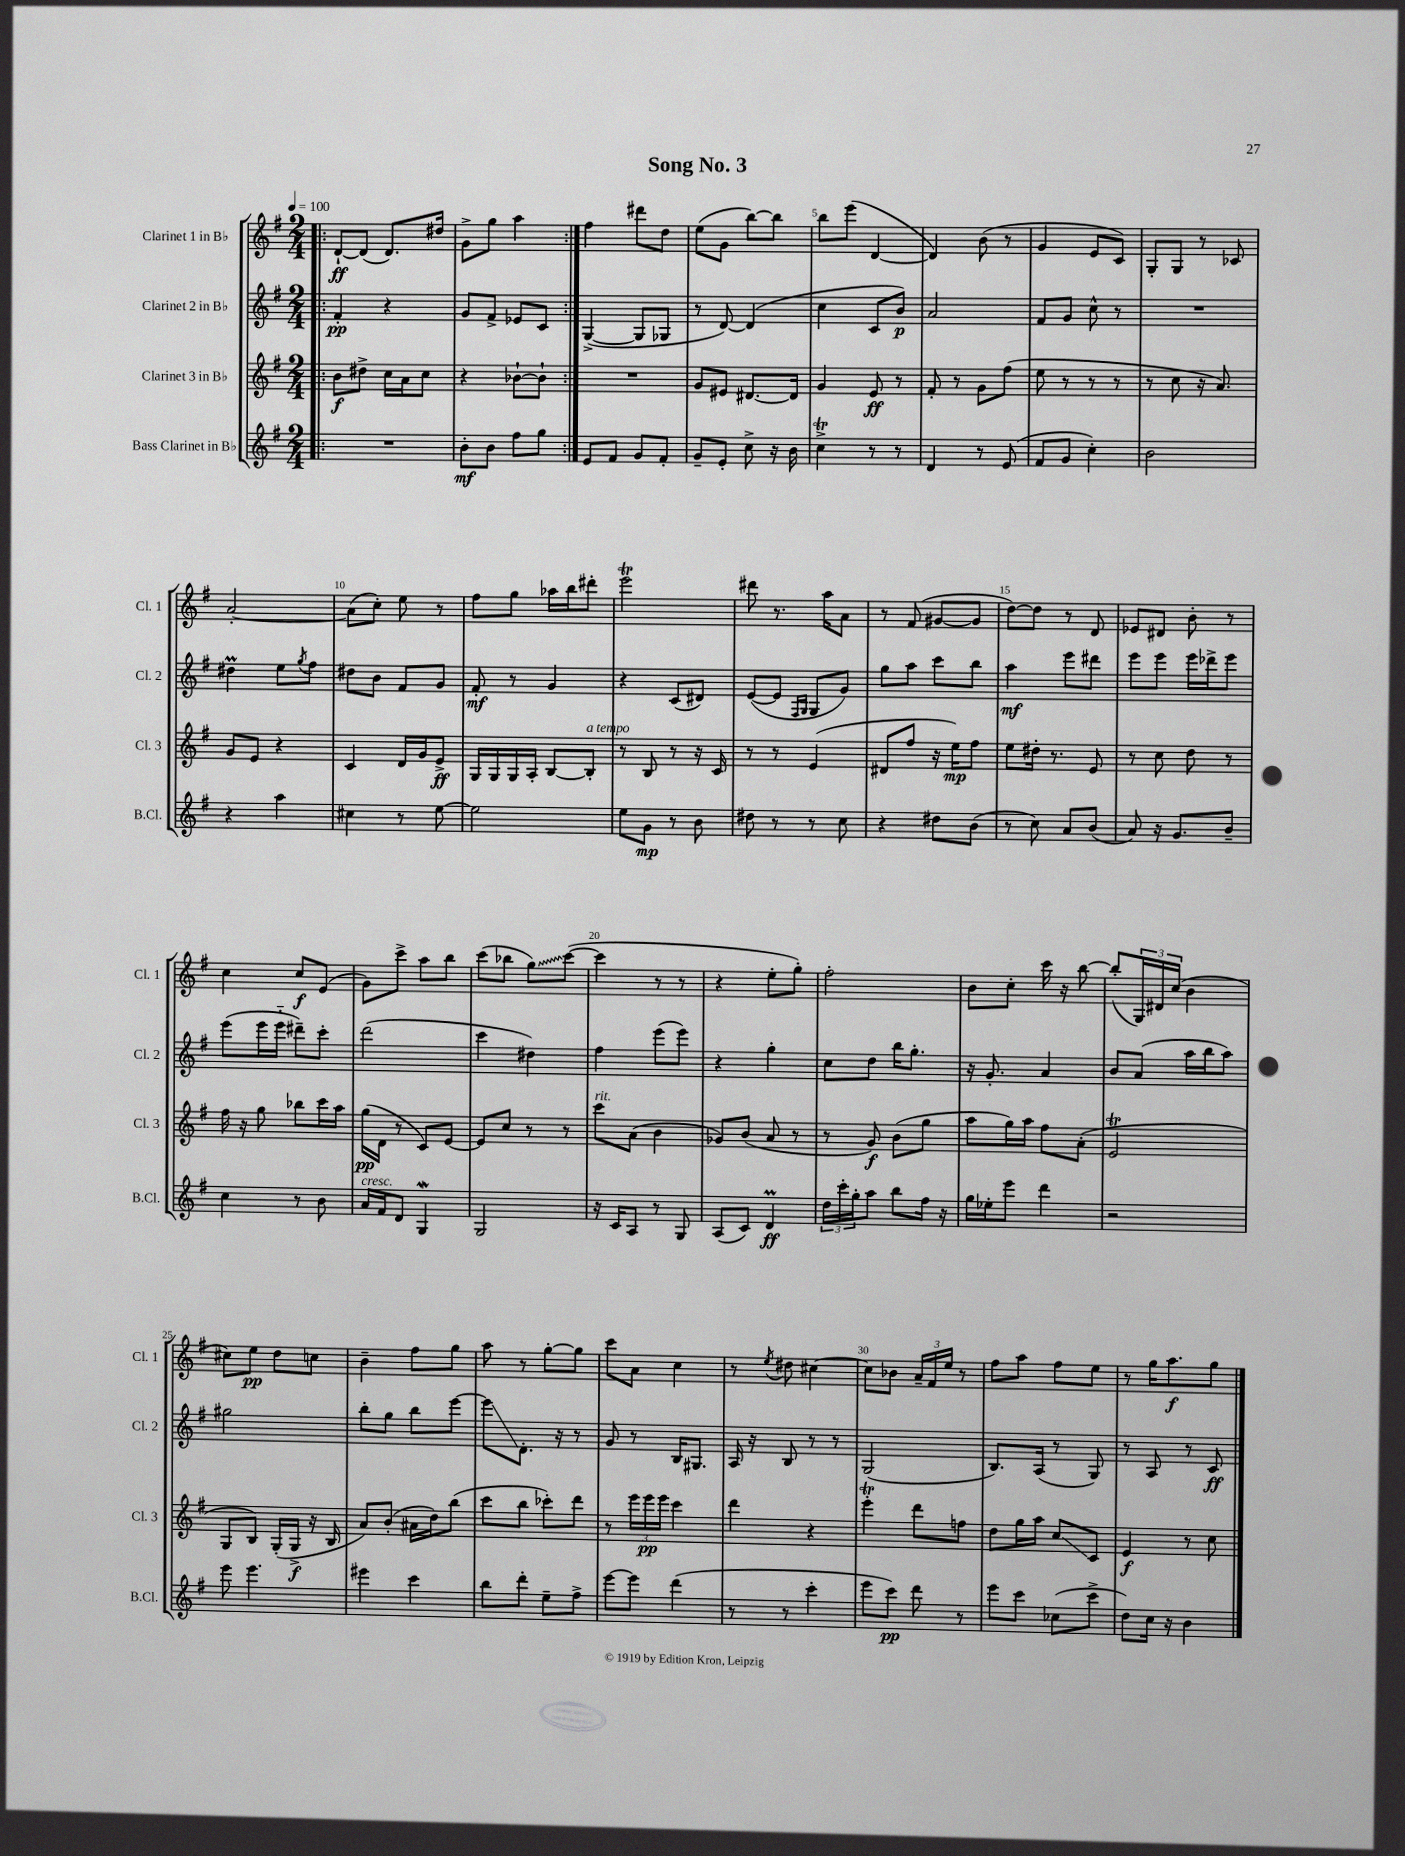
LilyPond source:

\header { title = "Song No. 3" }
<<
\new StaffGroup <<
\new Staff = "s0" \with { instrumentName = "Clarinet 1 in Bb" shortInstrumentName = "Cl. 1" } {
    \clef treble \key g \major \numericTimeSignature \time 2/4 \tempo 4 = 100
    \repeat volta 2 { \bar ".|:" d'8~-!\ff d'8( d'8.) dis''16 |
    g'8-> g''8 a''4 | }
    fis''4 dis'''8 d''8 |
    e''8( g'8 b''8~) b''8 |
    b''8 e'''8( d'4~ |
    d'4) b'8( r8 |
    g'4 e'8 c'8) |
    g8-. g8 r8 ces'8 |
    a'2~-. |
    a'8( c''8-.) e''8 r8 |
    fis''8 g''8 aes''16 b''16 dis'''8-. |
    e'''2\trill |
    dis'''8 r8. a''16 a'8 |
    r8 fis'8( gis'8~ gis'8 |
    d''8~) d''8 r8 d'8 |
    ees'8 dis'8 b'8-. r8 |
    c''4 c''8\f e'8( |
    g'8) c'''8-> a''8 b''8 |
    c'''8( bes''8 \once \override Glissando.style = #'zigzag g''8\glissando) c'''8~( |
    c'''4 r8 r8 |
    r4 e''8-. g''8-.) |
    fis''2-. |
    b'8 c''8-. c'''16 r16 b''8~ |
    b''8-.( \tuplet 3/2 { g16) dis'16 c''16( } b'4 |
    cis''8) e''8\pp d''8 c''8 |
    b'4-- fis''8 g''8 |
    a''8 r8 g''8~-. g''8 |
    c'''8 a'8 c''4 |
    r8 \acciaccatura { e''8 } dis''8 cis''4~ |
    cis''8 bes'8 \tuplet 3/2 { a'16-- fis'16 e''16 } r8 |
    fis''8 a''8 fis''8 e''8 |
    r8 g''16 a''8.\f g''8 \bar "|." |
}
\new Staff = "s1" \with { instrumentName = "Clarinet 2 in Bb" shortInstrumentName = "Cl. 2" } {
    \clef treble \key g \major \numericTimeSignature \time 2/4
    \repeat volta 2 { \bar ".|:" fis'4-.\pp r4 |
    g'8 fis'8-> ees'8 c'8 | }
    g4~->( g8 ges8 |
    r8 d'8~) d'4( |
    c''4 c'8 b'8\p) |
    a'2 |
    fis'8 g'8 c''8-^ r8 |
    R2 |
    dis''4\prall e''8 \acciaccatura { g''8 } fis''8 |
    dis''8 b'8 fis'8 g'8 |
    fis'8-.\mf r8 g'4 |
    r4 c'8( dis'8) |
    e'8~( e'8 \grace { fis16 g16 } g8 g'8) |
    g''8 a''8 c'''8 b''8 |
    a''4\mf e'''8 dis'''8 |
    e'''8 e'''8 e'''16 des'''16-> e'''8 |
    e'''8( e'''16 e'''16-_ dis'''8--) c'''8-. |
    d'''2( |
    c'''4 dis''4) |
    fis''4 e'''8( e'''8) |
    r4 g''4-. |
    c''8 d''8 b''16 g''8.-. |
    r16 g'8.-. a'4 |
    b'8 a'8( a''16 b''16 a''8) |
    gis''2 |
    b''8-. g''8 b''8 e'''8~ |
    e'''8\glissando d'8.-. r16 r8 |
    g'8 r8 b16 gis8. |
    a16 r16 b8 r8 r8 |
    g2( |
    b8.) a16( r8 g8) |
    r8 a8 r8 c'8\ff \bar "|." |
}
\new Staff = "s2" \with { instrumentName = "Clarinet 3 in Bb" shortInstrumentName = "Cl. 3" } {
    \clef treble \key g \major \numericTimeSignature \time 2/4
    \repeat volta 2 { \bar ".|:" b'8\f dis''8-> c''16 a'16 c''8 |
    r4 bes'8~-! bes'8-! | }
    R2 |
    g'8 eis'8 dis'8.~ dis'16 |
    g'4 e'8\ff r8 |
    fis'8-. r8 g'8 fis''8( |
    e''8 r8 r8 r8 |
    r8 c''8 r16 a'8.) |
    g'8 e'8 r4 |
    c'4 d'16 g'16 e'8->\ff |
    g16 g16 g16 a16-. b8~ b8-.^\markup { \italic "a tempo" } |
    r8 b8 r8 r16 c'16 |
    r8 r8 e'4( |
    dis'8 fis''8 r16 e''16\mp) fis''8 |
    e''8 dis''16-. r8. e'8 |
    r8 c''8 d''8 r8 |
    fis''16 r16 g''8 bes''8 c'''16 a''16 |
    g''16\pp( d'16 r8 c'8) e'8~ |
    e'8 c''8 r8 r8 |
    c'''8^\markup { \italic "rit." } a'8( b'4 |
    ges'8) b'8( a'8 r8 |
    r8 g'8\f) b'8( g''8 |
    a''8 g''16) a''16 fis''8 a'8-.( |
    e'2\trill |
    g8 b8) g16-.( g16->\f r16 b16 |
    a'8) b'8-.( ais'16 d''16) b''8( |
    c'''8 b''8 ces'''8-.) d'''8 |
    r8 \tuplet 3/2 { e'''16 e'''16\pp e'''16 } c'''4 |
    d'''4 r4 |
    e'''4-.\trill d'''8 f''8 |
    d''8 g''16 a''16 c''8\glissando c'8 |
    e'4\f r8 c''8 \bar "|." |
}
\new Staff = "s3" \with { instrumentName = "Bass Clarinet in Bb" shortInstrumentName = "B.Cl." } {
    \clef treble \key g \major \numericTimeSignature \time 2/4
    \repeat volta 2 { \bar ".|:" R2 |
    b'8-.\mf b'8 fis''8 g''8 | }
    e'8 fis'8 g'8 fis'8-. |
    g'8-- e'8-. c''8-> r16 b'16 |
    c''4->\trill r8 r8 |
    d'4 r8 e'8( |
    fis'8 g'8 c''4-.) |
    b'2 |
    r4 a''4 |
    cis''4 r8 e''8~ |
    e''2 |
    e''8 g'8\mp r8 b'8 |
    dis''8 r8 r8 c''8 |
    r4 dis''8 b'8( |
    r8 c''8) a'8 b'8( |
    a'8) r16 g'8. b'8-- |
    c''4 r8 b'8 |
    a'16^\markup { \italic "cresc." } fis'16 d'8 g4\mordent |
    g2 |
    r16 c'16 a8 r8 g8 |
    a8( c'8) d'4\prall\ff |
    \tuplet 3/2 { d''16 c'''16-. g''16-. } a''8 b''8 fis''16 r16 |
    g''16 ees''16-. e'''8 d'''4 |
    r2 |
    e'''8 e'''4. |
    eis'''4 c'''4 |
    b''8 d'''8-. e''8-- fis''8-> |
    e'''8~ e'''8 d'''4( |
    r8 r8 c'''4-. |
    e'''8 c'''8\pp) d'''8 r8 |
    e'''8 c'''8 ces''8( c'''8-> |
    d''8) c''16 r16 b'4 \bar "|." |
}
>>
>>
\layout { \context { \Score \override BarNumber.break-visibility = ##(#f #t #t) barNumberVisibility = #(every-nth-bar-number-visible 5) } }
